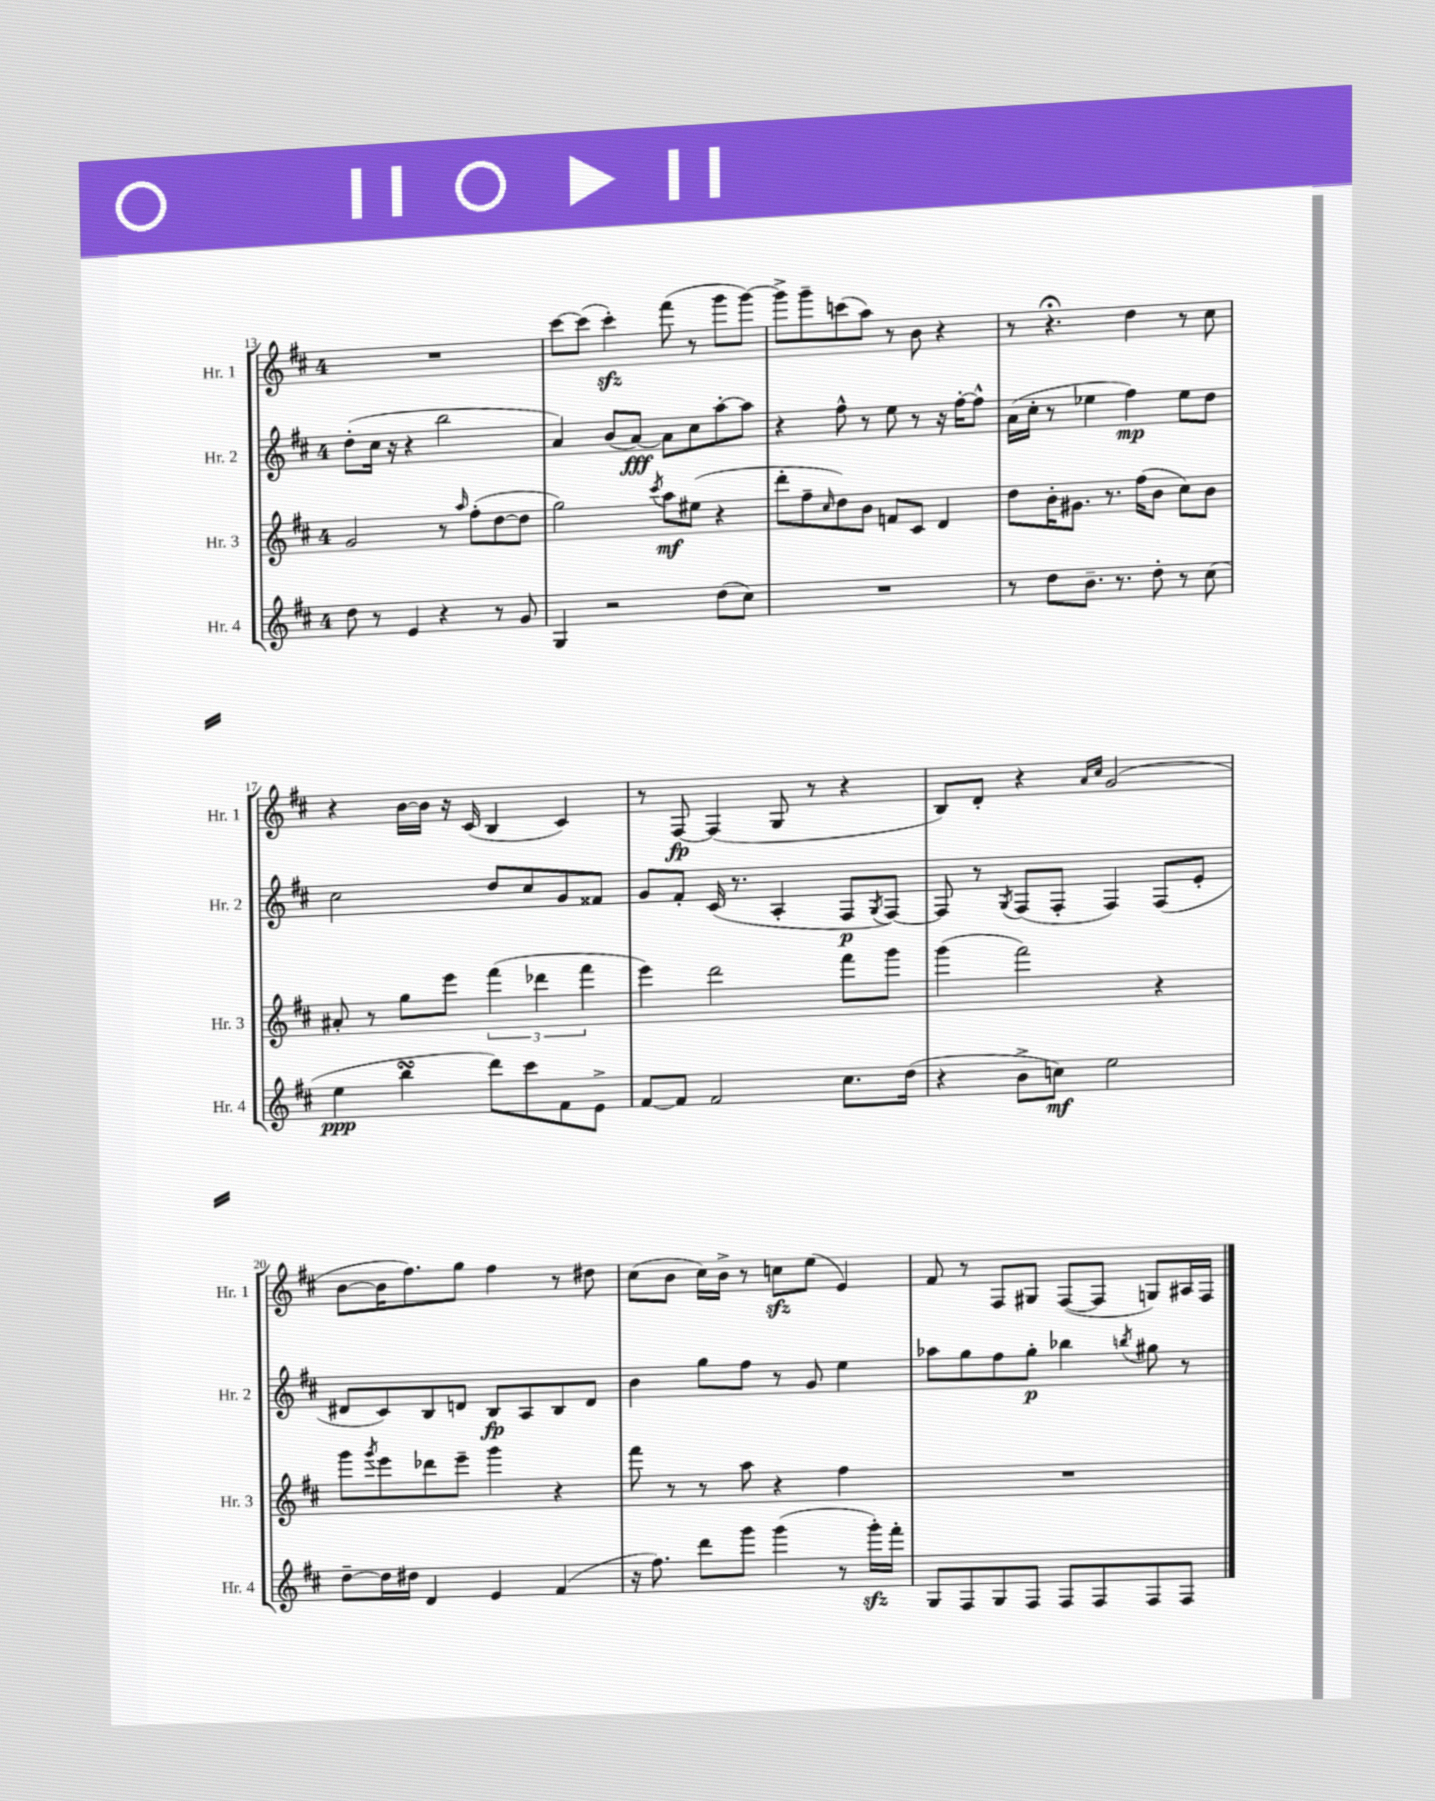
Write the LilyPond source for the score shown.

<<
\new StaffGroup <<
\new Staff = "s0" \with { instrumentName = "Hr. 1" shortInstrumentName = "Hr. 1" } {
    \clef treble \key d \major \once \override Staff.TimeSignature.style = #'single-digit \time 4/4
    R1 |
    cis'''8~ cis'''8( cis'''4-.\sfz) fis'''8( r8 g'''8 g'''8~) |
    g'''8-> g'''8-- c'''8( a''8) r8 b'8 r4 |
    r8 r4.\fermata d''4 r8 cis''8 |
    r4 b'16~ b'16 r16 cis'16( b4 cis'4) |
    r8 fis8~\fp fis4( g8 r8 r4 |
    b8) d'8-. r4 \grace { a'16 cis''16 } g'2( |
    b'8~ b'16 fis''8.) g''8 fis''4 r8 dis''8 |
    cis''8( b'8 cis''16) b'16-> r8 c''8\sfz e''8( e'4) |
    fis'8 r8 fis8 gis8 fis8~( fis8 g8) ais16 fis16 \bar "|." |
}
\new Staff = "s1" \with { instrumentName = "Hr. 2" shortInstrumentName = "Hr. 2" } {
    \clef treble \key d \major \once \override Staff.TimeSignature.style = #'single-digit \time 4/4
    d''8-.( cis''16 r16 r4 b''2 |
    a'4) b'8( a'8~\fff) a'8 cis''8 a''8~-. a''8 |
    r4 fis''8-^ r8 e''8 r8 r16 fis''16~-. fis''8-^ |
    a'16( cis''16-. r8 ees''4 fis''4\mp) ees''8 d''8 |
    cis''2 d''8 cis''8 g'8 fisis'8 |
    g'8 fis'8-. cis'16( r8. a4-. fis8\p \acciaccatura { g8 } fis8~) |
    fis8 r8 \acciaccatura { g8 } fis8( fis8-. fis4) fis8( e'8-. |
    dis'8 cis'8) b8 d'8 b8\fp a8 b8 d'8 |
    b'4 g''8 fis''8 r8 g'8 e''4 |
    aes''8 g''8 fis''8 g''8-.\p bes''4 \acciaccatura { b''8 } gis''8 r8 \bar "|." |
}
\new Staff = "s2" \with { instrumentName = "Hr. 3" shortInstrumentName = "Hr. 3" } {
    \clef treble \key d \major \once \override Staff.TimeSignature.style = #'single-digit \time 4/4
    g'2 r8 \grace { a''16 } fis''8-.( d''8~ d''8 |
    g''2) \acciaccatura { cis'''8 } a''8\mf eis''8( r4 |
    d'''8-. fis''8-- \grace { cis''16 } d''8) b'8 f'8 cis'8 d'4 |
    d''8 b'16-. gis'8. r8. fis''16( b'8 cis''8) b'8 |
    ais'8-. r8 g''8 e'''8 \tuplet 3/2 { fis'''4( des'''4 fis'''4 } |
    e'''4) d'''2 fis'''8 g'''8 |
    g'''4( fis'''2) r4 |
    g'''8 \acciaccatura { g'''8 } e'''8 des'''8 e'''8-- g'''4 r4 |
    fis'''8 r8 r8 a''8 r4 fis''4 |
    R1 \bar "|." |
}
\new Staff = "s3" \with { instrumentName = "Hr. 4" shortInstrumentName = "Hr. 4" } {
    \clef treble \key d \major \once \override Staff.TimeSignature.style = #'single-digit \time 4/4
    d''8 r8 e'4 r4 r8 g'8 |
    g4 r2 d''8( cis''8) |
    R1 |
    r8 d''8 b'8.-- r8. d''8-. r8 cis''8( |
    e''4\ppp b''4\turn d'''8) cis'''8 fis'8 e'8-> |
    fis'8~ fis'8 fis'2 cis''8. d''16( |
    r4 b'8-> c''8\mf) e''2 |
    d''8~-- d''16 dis''16 d'4 e'4 fis'4( |
    r16 fis''8.) d'''8 g'''8 g'''4( r8 g'''16-.\sfz) fis'''16-. |
    g8 fis8 g8 fis8 fis8 fis8 fis8 fis8 \bar "|." |
}
>>
>>
\layout { \context { \Score currentBarNumber = #13 } }
